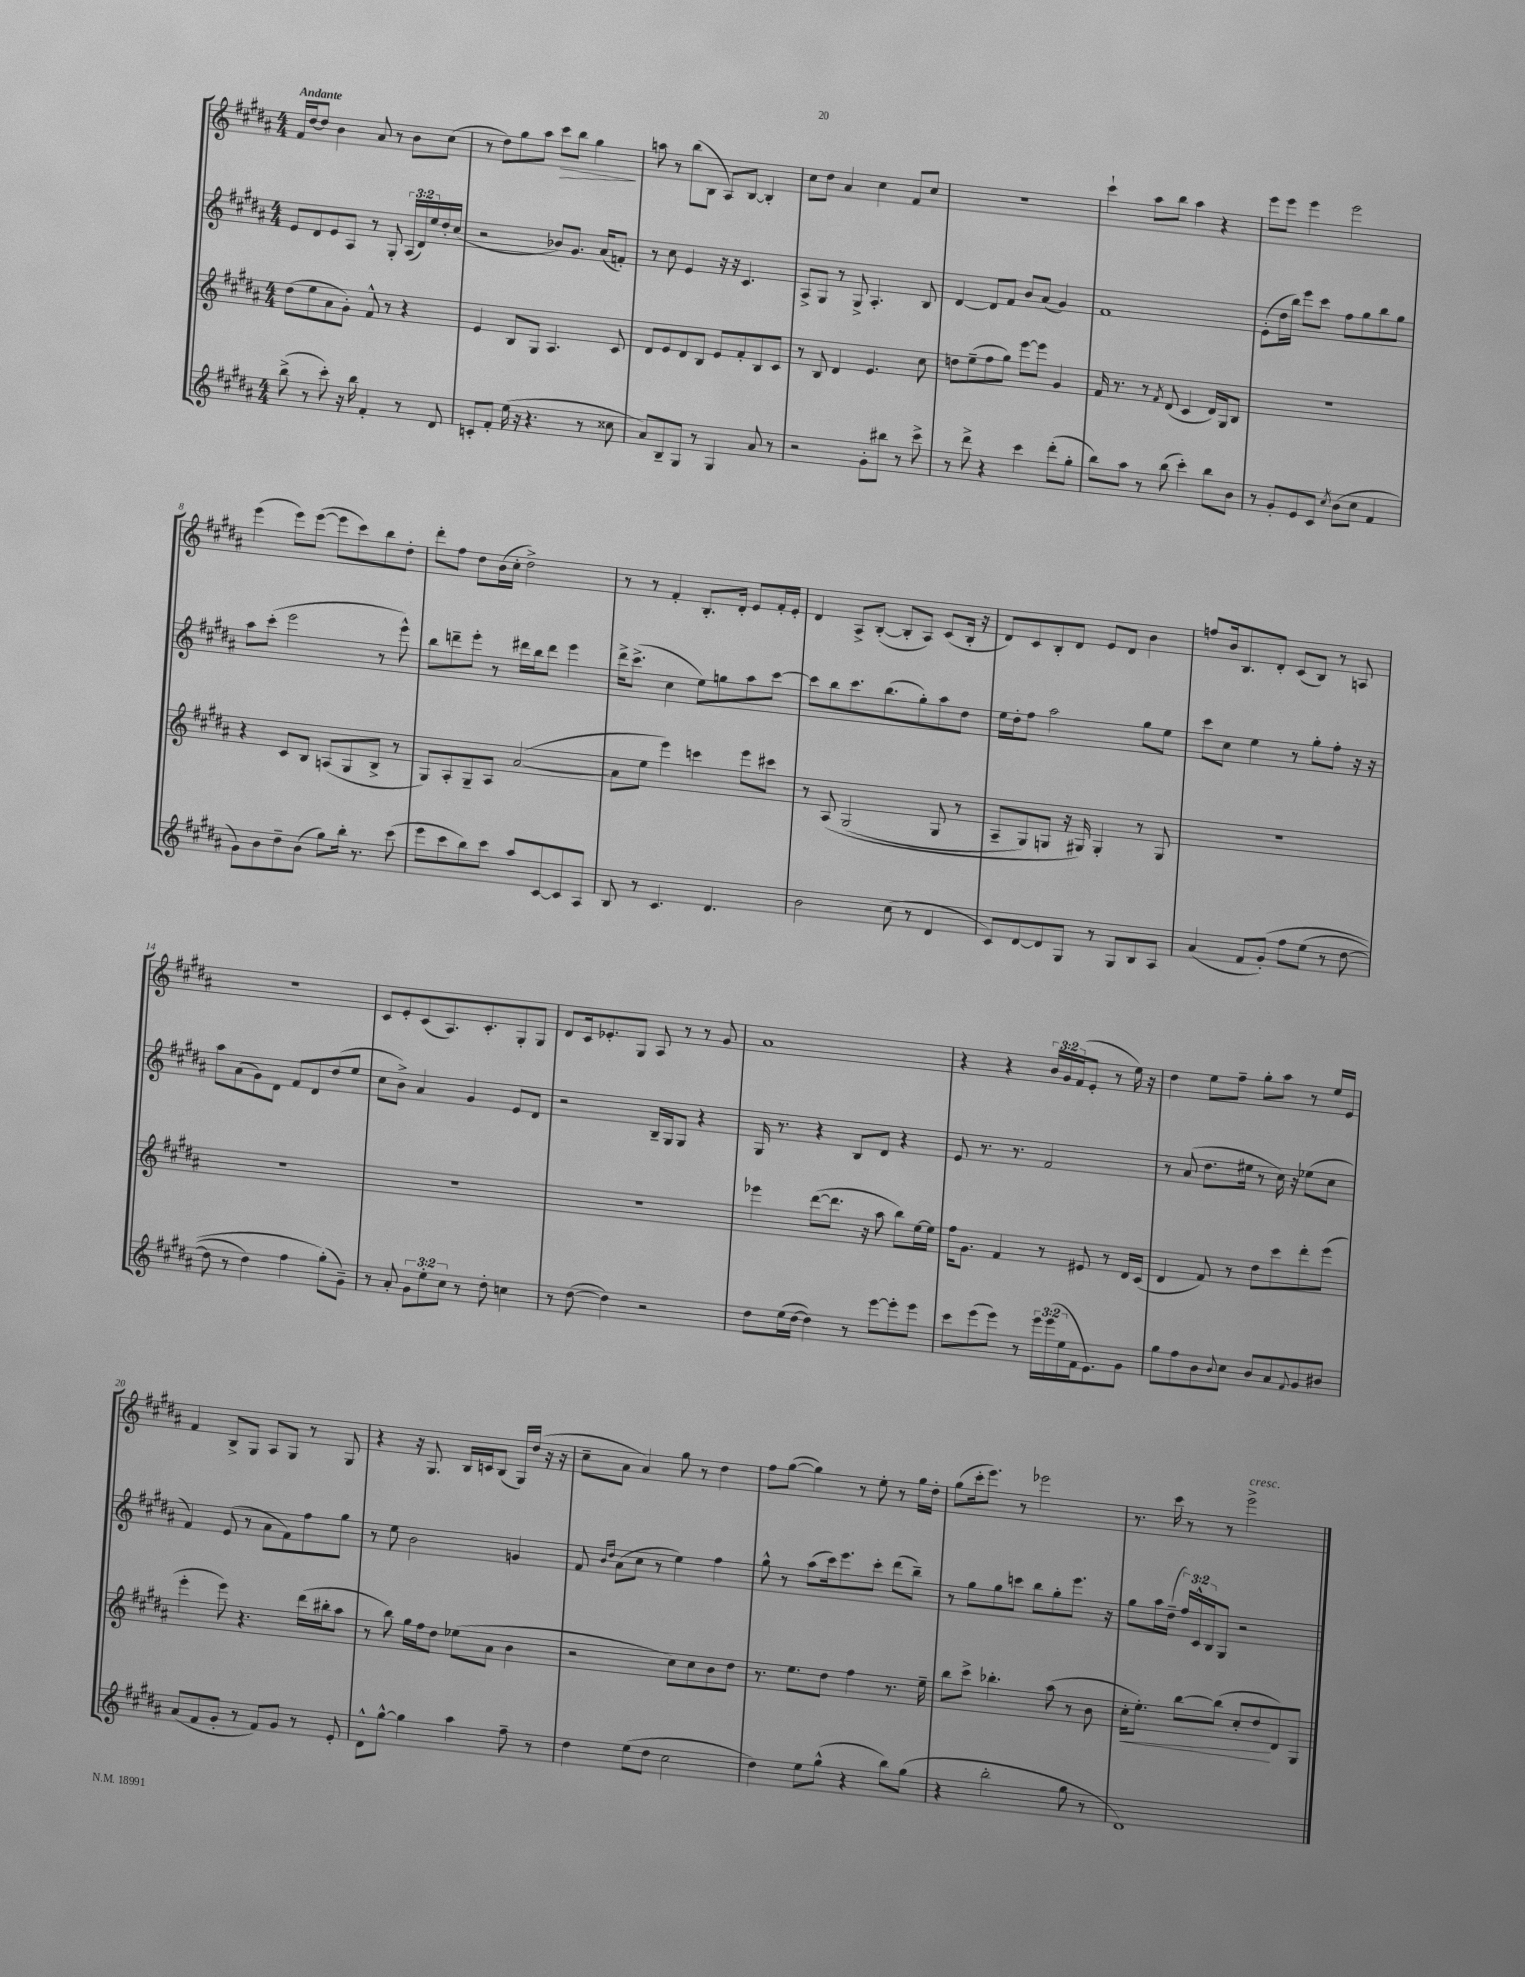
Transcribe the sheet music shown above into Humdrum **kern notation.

**kern	**kern	**dynam	**kern	**kern	**dynam
*part4	*part3	*part3	*part2	*part1	*part1
*staff4	*staff3	*staff3	*staff2	*staff1	*staff1
*clefG2	*clefG2	*	*clefG2	*clefG2	*
*k[f#c#g#d#a#]	*k[f#c#g#d#a#]	*	*k[f#c#g#d#a#]	*k[f#c#g#d#a#]	*
*M4/4	*M4/4	*	*M4/4	*M4/4	*
=1	=1	=1	=1	=1	=1
!	!	!	!	!LO:TX:a:B:t=Andante	!
(8bb^\	(8dd#\L	.	8e/L	16f#/LL	.
.	.	.	.	[16dd#/J	.
8r	8ee\	.	8d#/	8dd#/J]	.
8ccc#'\)	8a#\	.	8e/	4b\	.
16r	8g#'\J)	.	8A#/J	.	.
16bb\	.	.	.	.	.
4f#'/	8f#^^/	.	8r	8a#/	.
.	8r	.	8G#'/	8r	.
8r	4r	.	(24A#/LL	8b\L	.
.	.	.	24d#/)	.	.
.	.	.	24ee/	.	.
8d#/	.	.	16dd#'/	(8cc#\J	.
.	.	.	(16cc#/JJ	.	.
=2	=2	=2	=2	=2	=2
8cn'/L	4e/	.	2r	8r	.
8f#'/J	.	.	.	8dd#\L)	.
(16ee\	8B/L	.	.	8gg#\	.
16r	.	.	.	.	.
4.r	8G#/J	.	.	8aa#\J	.
!	!	!	!	!	!LO:HP:b
.	4.A#/	.	8b-X/L)	8ccc#\L	>
.	.	.	8.g#/J	8bb\J	.
8r	.	.	.	4gg#\	.
.	.	.	(16a#/KL	.	.
8cc##X\	8c#/	.	8fn'/J)	.	.
.	.	.	.	.	]
=3	=3	=3	=3	=3	=3
8a#/L)	8d#/L	.	8r	8aan\	.
8B~/	8e/	.	8cc#\	8r	.
8G#/J	8d#/	.	4e/	(8bb\L	.
8r	8B/J	.	.	8B\J	.
4G#/	8e/L	.	16r	8A#/L)	.
.	.	.	16r	.	.
.	8f#'/	.	4.c#/	[8B/J	.
8a#/	8B/	.	.	4B'/]	.
8r	8c#/J	.	.	.	.
=4	=4	=4	=4	=4	=4
2r	8r	.	8A#^/L	8cc#\L	.
.	8B/	.	8G#/J	8dd#\J	.
.	4d#/	.	8r	4a#/	.
.	.	.	8G#^/	.	.
8g#'\L	4.e/	.	4.A#'/	4cc#\	.
8bb#X\J	.	.	.	.	.
8r	.	.	.	8f#/L	.
8ccc#^\	8cc#\	.	8B/	8cc#/J	.
=5	=5	=5	=5	=5	=5
8r	8ddn\L	.	[4d#/	1r	.
8ddd#^\	(8ee~\	.	.	.	.
4r	8ff#\	.	8d#/L]	.	.
.	8gg#\J)	.	8f#/J	.	.
4ccc#\	[8eee\L	.	8b/L	.	.
.	8eee\J]	.	(8a#/J	.	.
(8ddd#'\L	4g#/	.	4g#/)	.	.
8gg#'\J	.	.	.	.	.
=6	=6	=6	=6	=6	=6
8bb\L)	16f#/	.	1f#	4ccc#`\	.
.	8.r	.	.	.	.
8aa#\J	.	.	.	.	.
8r	8r	.	.	8aa#\L	.
.	8qf#/	.	.	.	.
(8bb\	(8d#/	.	.	8bb\J	.
4ccc#'\)	4c#/	.	.	4aa#\	.
8bb\L	16d#/LL)	.	.	4r	.
.	16G#/J	.	.	.	.
8b\J	8B/J	.	.	.	.
=7	=7	=7	=7	=7	=7
8r	1r	.	(8e'\L	8eee\L	.
8g#'/L	.	.	16dd#\L	8eee\J	.
.	.	.	16bb\JJ)	.	.
8e/	.	.	8eee\L	4eee\	.
8c#/J	.	.	8ccc#\J	.	.
8qcc#/	.	.	.	.	.
(8b\L	.	.	8ff#\L	2eee\	.
8cc#\J	.	.	8gg#\	.	.
4f#/	.	.	8bb\	.	.
.	.	.	8gg#\J	.	.
!!LO:LB:g=z
=8	=8	=8	=8	=8	=8
8g#\L)	4r	.	8aa#\L	(4eee\	.
8b\	.	.	(8ccc#'\J	.	.
8dd#~\	8c#/L	.	2eee\	8eee\L)	.
(8b\J	8B/J	.	.	([8eee\J	.
8gg#\L)	(8An/L	.	.	8eee\L]	.
16bb'\Jk	8G#/	.	.	8ccc#\)	.
8.r	.	.	.	.	.
.	8B^/J	.	8r	8bb\	.
(8ccc#\	8r	.	8eee^^\)	8dd#'\J	.
=9	=9	=9	=9	=9	=9
8eee\L	8G#/L)	.	8bb\L	8ddd#'\L	.
8ccc#\	8A#'/	.	8dddn~\	8ff#\J	.
8bb\)	8G#~/	.	8eee'\J	8dd#\L	.
8ccc#\J	8A#/J	.	8r	(16b\L	.
.	.	.	.	16cc#'\JJ	.
8aa#/L	([2a#/	.	16ddd#X\LL	2dd#^\)	.
.	.	.	16bb\J	.	.
[8c#/	.	.	8ddd#\J	.	.
8c#/]	.	.	4eee\	.	.
8A#/J	.	.	.	.	.
=10	=10	=10	=10	=10	=10
8B/	8a#\L]	.	16ddd#^\KL	8r	.
.	.	.	(8.ccc#^\J	.	.
8r	8ee\J	.	.	8r	.
4.c#/	4eee\)	.	4cc#\	4f#'/	.
.	4cccn\	.	8ee\L)	8.B'/L	.
4.d#/	.	.	8ggn\	.	.
.	.	.	.	16d#'/Jk	.
.	8eee\L	.	8aa#\	8e/L	.
.	8ccc#X\J	.	[8ccc#\J	16f#'/L	.
.	.	.	.	16e'/JJ	.
=11	=11	=11	=11	=11	=11
2b\	8r	.	8ccc#\L]	4d#/	.
.	(8A#/	.	8bb\	.	.
.	(2G#/	.	8.ccc#\	8A#^/L	.
.	.	.	.	([8B'/J	.
.	.	.	(8.bb\	.	.
(8cc#\	.	.	.	8B'/L]	.
8r	.	.	8gg#'\)	8A#/J)	.
4d#/	8G#/	.	8aa#\	(8c#/L	.
.	8r	.	8dd#\J	16B'/Jk	.
.	.	.	.	16r	.
=12	=12	=12	=12	=12	=12
8c#/L)	8A#~/L	.	16ee\LL	8d#/L)	.
.	.	.	16dd#'\J	.	.
[8d#/	8G#/)	.	8ff#\J	8c#/	.
8d#/]	8Gn/J	.	2aa#\	8B'/	.
8G#/J	16r	.	.	8d#/J	.
.	16G#X/)	.	.	.	.
8r	4G#'/	.	.	8e/L	.
8G#/L	.	.	.	8d#/J	.
8B/	8r	.	8gg#\L	4b\	.
8A#/J	8G#/	.	8ee\J	.	.
=13	=13	=13	=13	=13	=13
(4a#/	1r	.	8ccc#\L	8ffn/L	.
.	.	.	8cc#\J	16b/k	.
.	.	.	.	8.B/	.
8f#/L	.	.	4ee\	.	.
(8g#'/J)	.	.	.	8d#'/J	.
8ff#\L	.	.	8r	(8c#/L	.
(8ee\J	.	.	8gg#'\L	8B/J)	.
8r	.	.	8ff#'\J	8r	.
[8dd#\	.	.	16r	8An/	.
.	.	.	16r	.	.
!!LO:LB:g=z
=14	=14	=14	=14	=14	=14
8dd#\]	1r	.	8aa#\L	1r	.
8r	.	.	(8a#\	.	.
4dd#\)	.	.	8g#\)	.	.
.	.	.	8d#\J	.	.
4ff#\	.	.	8f#/L	.	.
.	.	.	8d#/	.	.
(8gg#'\L)	.	.	(8dd#/	.	.
8g#~\J)	.	.	8ee/J	.	.
=15	=15	=15	=15	=15	=15
8r	1r	.	8cc#\L	8c#/L	.
8a#'/	.	.	8b^\J)	8e'/	.
12g#\L	.	.	4a#/	(8c#/	.
12ee'\	.	.	.	.	.
.	.	.	.	8.A#/)	.
12cc#\J	.	.	.	.	.
8r	.	.	4g#/	.	.
.	.	.	.	8.c#'/	.
8dd#'\	.	.	.	.	.
4ccn\	.	.	8e/L	8G#'/	.
.	.	.	8d#/J	8G#/J	.
=16	=16	=16	=16	=16	=16
8r	1r	.	2r	8d#/L	.
([8dd#\	.	.	.	16c#/k	.
.	.	.	.	8.e-X'/	.
4dd#\])	.	.	.	.	.
.	.	.	.	8G#/J	.
2r	.	.	16B~/LL	8A#/	.
.	.	.	16G#/J	.	.
.	.	.	8G#/J	8r	.
.	.	.	4r	8r	.
.	.	.	.	8g#/	.
=17	=17	=17	=17	=17	=17
8dd#\L	4eee-X\	.	16G#/	1a#	.
.	.	.	8.r	.	.
(16ee\L	.	.	.	.	.
[16dd#\JJ	.	.	.	.	.
4dd#\])	([8ddd#\L	.	4r	.	.
.	8.ddd#\J]	.	.	.	.
8r	.	.	8B/L	.	.
.	16r	.	.	.	.
[8eee\L	8aa#\	.	8d#/J	.	.
8eee'\]	8bb\L)	.	4r	.	.
8eee\J	[16ee\L	.	.	.	.
.	16ee\JJ]	.	.	.	.
=18	=18	=18	=18	=18	=18
8ccc#\L	16ff#\KL	.	8e/	4r	.
.	8.g#\J	.	.	.	.
(8eee\	.	.	8.r	.	.
8eee\J)	4f#/	.	.	4r	.
.	.	.	8.r	.	.
8r	.	.	.	.	.
24eee\LL	8r	.	2f#/	24b/LL	.
(24eee\	.	.	.	24g#/	.
24ee\	.	.	.	(24f#/J	.
16f#\J	8e#X/	.	.	8e'/J	.
8.e\)	.	.	.	.	.
.	8r	.	.	8r	.
8g#\J	16d#/LL	.	.	16ee\)	.
.	(16c#/JJ	.	.	16r	.
=19	=19	=19	=19	=19	=19
8gg#\L	4d#/	.	8r	4dd#\	.
8ff#\	.	.	(8a#/	.	.
8b\	8f#/)	.	8.dd#\L	8ee\L	.
8qqb/	.	.	.	.	.
8cc#\J	8r	.	.	8ff#~\J	.
.	.	.	16ee#X\Jk	.	.
8b/L	8dd#\L	.	8r	8gg#'\L	.
8a#/	8ccc#\	.	16cc#\)	8aa#\J	.
.	.	.	16r	.	.
8qqf#/	.	.	.	.	.
8g#/	8ddd#'\	.	(8ee-X\L	8r	.
8b#X/J	(8eee\J	.	8cc#\J	16ee/LL	.
.	.	.	.	16e/JJ	.
!!LO:LB:g=z
=20	=20	=20	=20	=20	=20
(8a#/L	4eee'\	.	4f#/)	4f#/	.
8f#/	.	.	.	.	.
8g#'/J	8eee\)	.	(8e/	8B^/L	.
8r	4.r	.	8r	8G#/J	.
8f#/L)	.	.	8a#\L	8A#/L	.
8g#/J	.	.	8f#\)	8G#/J	.
8r	(16ddd#\LL	.	8ff#\	8r	.
.	16bb#X'\J	.	.	.	.
8e'/	8aa#\J	.	8gg#\J	8G#/	.
=21	=21	=21	=21	=21	=21
8d#^^\L	8r	.	8r	4r	.
[8gg#^^\J	8bb\)	.	8ee\	.	.
4gg#\]	16gg#\LL	.	2b\	16r	.
.	16ff#\J	.	.	8.G#/	.
.	8dd#\J	.	.	.	.
4aa#\	(8ee-X\L	.	.	16B/LL	.
.	.	.	.	16cn/J	.
.	8a#\J	.	.	(8B/J	.
8ff#~\	4b\	.	4gn/	16G#/LL)	.
.	.	.	.	(16dd#/JJ	.
8r	.	.	.	16r	.
.	.	.	.	16r	.
=22	=22	=22	=22	=22	=22
4dd#\	2r	.	8f#/	8cc#~\L	.
.	.	.	16qqb/LL	.	.
.	.	.	16qqdd#/JJ	.	.
.	.	.	(8a#\L	8a#\J	.
(8ee\L	.	.	8cc#\J	4a#/)	.
8dd#\J	.	.	8r	.	.
2cc#\	8cc#\L)	.	4ee\)	8gg#\	.
.	8cc#\	.	.	8r	.
.	8b\	.	4ff#\	4dd#\	.
.	8dd#\J	.	.	.	.
=23	=23	=23	=23	=23	=23
4dd#\)	8.r	.	8gg#^^\	8ff#\L	.
.	.	.	8r	([8gg#\J	.
.	8.ee\L	.	.	.	.
8ee\L	.	.	(8aa#\L	4gg#\])	.
(8gg#^^\J	8dd#\J	.	16ccc#\k)	.	.
.	.	.	8.eee\	.	.
4r	4ff#\	.	.	8r	.
.	.	.	8ccc#'\J	8ee'\	.
8bb\L)	8.r	.	(8ddd#\L	8r	.
(8gg#\J	.	.	8bb~\J)	16gg#\LL	.
.	16ee~\	.	.	16dd#'\JJ	.
=24	=24	=24	=24	=24	=24
4r	8bb\L	.	8r	(8gg#\L	.
.	8ccc#^\J	.	8gg#\L	16ccc#'\k	.
.	.	.	.	8.eee\J)	.
2bb'\	4.bb-X'\	.	8gg#\	.	.
.	.	.	8cccn\J	8r	.
.	.	.	8bb\L	2eee-X\	.
.	(8aa#\	.	8gg#'\	.	.
8gg#\	8r	.	8.eee\J	.	.
8r	8b\	.	.	.	.
.	.	.	16r	.	.
=25	=25	=25	=25	=25	=25
!	!	!LO:HP:b	!	!	!
1d#)	16cc#'\KL	<	8gg#\L	8.r	.
.	8.ee'\J)	.	.	.	.
.	.	.	16aa#\L	.	.
.	.	.	(16dd#~\JJ	16ccc#\	.
.	[8bb\L	.	24ff#/LL)	8r	.
.	.	.	24c#^^/	.	.
.	.	.	24B/J	.	.
.	(8bb\J]	.	8G#/J	8r	.
!	!	!	!	!LO:TX:a:i:t=cresc.	!
.	8cc#'/L	.	2r	2eee^\	.
.	8dd#/	.	.	.	.
.	8d#/)	[	.	.	.
.	8G#/J	.	.	.	.
==	==	==	==	==	==
*-	*-	*-	*-	*-	*-
